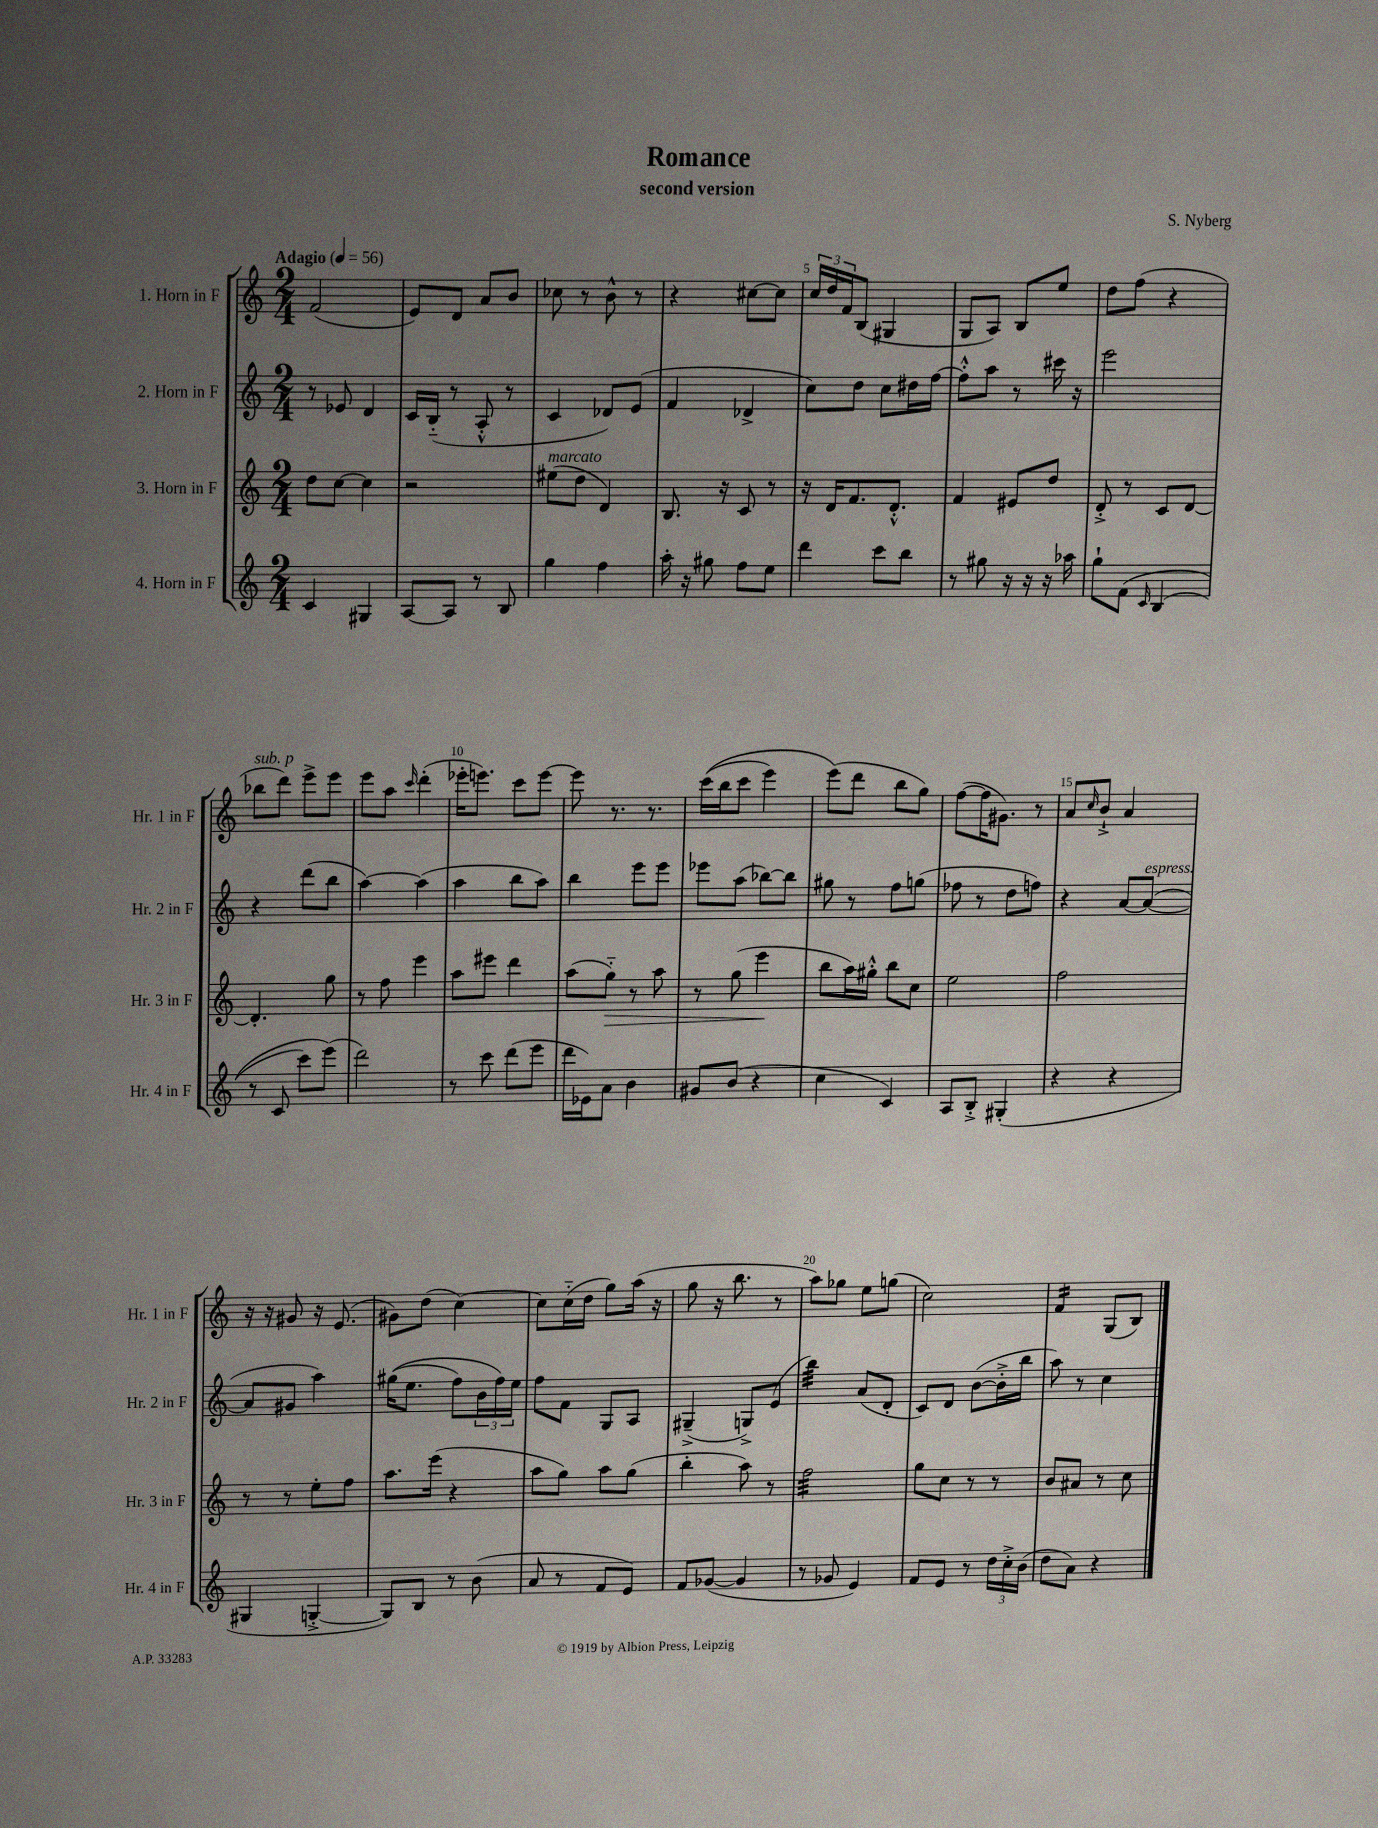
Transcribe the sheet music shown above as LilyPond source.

\header { title = "Romance" composer = "S. Nyberg" subtitle = "second version" }
<<
\new StaffGroup <<
\new Staff = "s0" \with { instrumentName = "1. Horn in F" shortInstrumentName = "Hr. 1 in F" } {
    \clef treble \key c \major \numericTimeSignature \time 2/4 \tempo "Adagio" 4 = 56
    f'2( |
    e'8) d'8 a'8 b'8 |
    ces''8 r8 b'8-^ r8 |
    r4 cis''8~ cis''8 |
    \tuplet 3/2 { c''16 d''16 f'16 } b8( gis4 |
    g8 a8) b8 e''8 |
    d''8 f''8( r4 |
    bes''8^\markup { \italic "sub. p" } d'''8) e'''8-> e'''8 |
    e'''8 a''8 \grace { c'''16 } d'''4-.( |
    ees'''16-. e'''8.) c'''8 e'''8~ |
    e'''8 r8. r8. |
    c'''16(\( b''16 c'''8 e'''4) |
    e'''8(\) d'''8 b''8 g''8) |
    f''8~( f''16 gis'8.) r8 |
    a'8 \grace { c''16 } b'8-!-> a'4 |
    r16 r16 gis'8 r16 e'8.( |
    gis'8) d''8( c''4~) |
    c''8 c''16-_( d''16 g''8) a''16( r16 |
    g''8 r16 b''8. r8 |
    a''8) ges''8 e''8 g''8( |
    c''2) |
    f'4:16 g8( b8) \bar "|." |
}
\new Staff = "s1" \with { instrumentName = "2. Horn in F" shortInstrumentName = "Hr. 2 in F" } {
    \clef treble \key c \major \numericTimeSignature \time 2/4
    r8 ees'8 d'4 |
    c'16 b16-_( r8 a8-.-^ r8 |
    c'4 des'8) e'8( |
    f'4 des'4-> |
    c''8) d''8 c''8 dis''16 f''16~ |
    f''8-.-^ a''8 r8 cis'''16 r16 |
    e'''2 |
    r4 d'''8( b''8 |
    a''4~) a''4( |
    a''4 b''8 a''8) |
    b''4 e'''8 e'''8 |
    ees'''8 a''8( bes''8~) bes''8 |
    gis''8 r8 f''8 g''8( |
    fes''8 r8 d''8 f''8) |
    r4 a'8~ a'8~^\markup { \italic "espress." }( |
    a'8 gis'8 a''4) |
    gis''16(\( e''8. f''8) \tuplet 3/2 { b'16 f''16\) e''16 } |
    f''8 f'8 g8 a8 |
    gis4--->( g8->) e'8( |
    b''4:32) a'8( d'8-. |
    c'8) d'8 b'8~( b'16-.-> b''16 |
    a''8) r8 c''4 \bar "|." |
}
\new Staff = "s2" \with { instrumentName = "3. Horn in F" shortInstrumentName = "Hr. 3 in F" } {
    \clef treble \key c \major \numericTimeSignature \time 2/4
    d''8 c''8~ c''4 |
    r2 |
    eis''8^\markup { \italic "marcato" }( d''8 d'4) |
    b8. r16 c'8 r8 |
    r16 d'16 f'8. d'8.-.-^ |
    f'4 eis'8 d''8 |
    d'8-.-> r8 c'8 d'8~ |
    d'4.-. g''8 |
    r8 f''8 e'''4 |
    a''8 eis'''8 d'''4 |
    a''8( g''8-_\>) r8 a''8 |
    r8 g''8( e'''4\! |
    b''8 a''16) gis''16-.-^ b''8 c''8 |
    e''2 |
    f''2 |
    r8 r8 e''8-. f''8 |
    a''8. e'''16( r4 |
    a''8 g''8) a''8 g''8( |
    b''4-. a''8) r8 |
    f''2:32 |
    g''8 c''8 r8 r8 |
    b'8 ais'8 r8 c''8 \bar "|." |
}
\new Staff = "s3" \with { instrumentName = "4. Horn in F" shortInstrumentName = "Hr. 4 in F" } {
    \clef treble \key c \major \numericTimeSignature \time 2/4
    c'4 gis4 |
    a8~ a8 r8 b8 |
    g''4 f''4 |
    a''16-. r16 gis''8 f''8 e''8 |
    d'''4 c'''8 b''8 |
    r8 gis''8 r16 r16 r16 aes''16 |
    g''8-! f'8\( \grace { c'16 } b4( |
    r8 c'8 c'''8) e'''8(\) |
    d'''2) |
    r8 c'''8 d'''8( e'''8 |
    d'''16 ees'16) a'8 b'4 |
    gis'8 b'8( r4 |
    c''4 c'4) |
    a8 b8-.-> gis4-.( |
    r4 r4 |
    gis4 g4~-.-> |
    g8) b8 r8 b'8( |
    a'8 r8 f'8 e'8) |
    f'8 ges'8~( ges'4 |
    r8 ges'8 e'4) |
    f'8 e'8 r8 \tuplet 3/2 { d''16 c''16-.-> b'16( } |
    d''8 a'8) r4 \bar "|." |
}
>>
>>
\layout { \context { \Score \override BarNumber.break-visibility = ##(#f #t #t) barNumberVisibility = #(every-nth-bar-number-visible 5) } }
